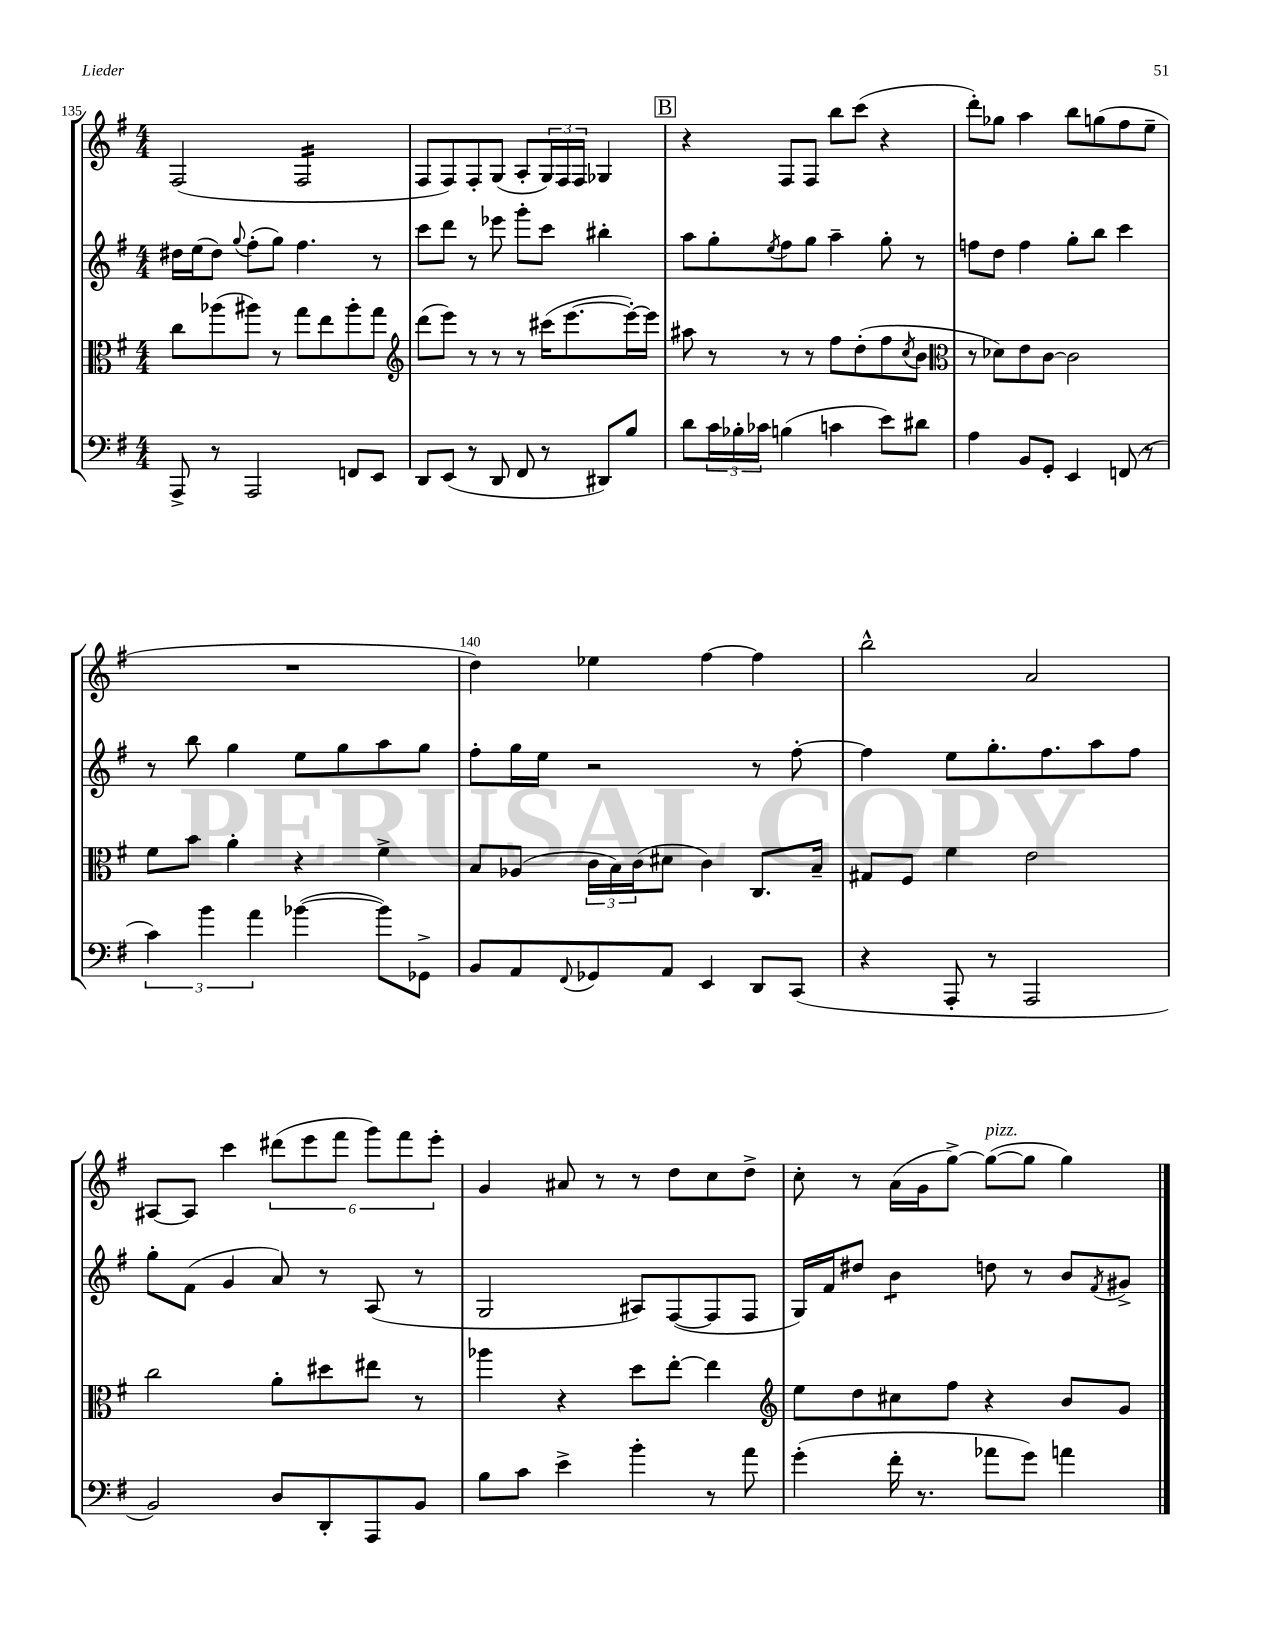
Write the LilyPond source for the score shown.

<<
\new StaffGroup <<
\new Staff = "s0" {
    \clef treble \key g \major \numericTimeSignature \time 4/4
    fis2( fis2:16 |
    fis8 fis8) fis8-. g8( a8-. \tuplet 3/2 { g16) fis16 fis16 } ges4 |
    \mark \markup { \box "B" } r4 fis8 fis8 b''8 c'''8( r4 |
    d'''8-.) ges''8 a''4 b''8 g''8( fis''8 e''8-- |
    R1 |
    d''4) ees''4 fis''4~ fis''4 |
    b''2-^ a'2 |
    ais8~ ais8 c'''4 \tuplet 6/4 { dis'''8( e'''8 fis'''8 g'''8) fis'''8 e'''8-. } |
    g'4 ais'8 r8 r8 d''8 c''8 d''8-> |
    c''8-. r8 a'16( g'16 g''8~->) g''8~^\markup { \italic "pizz." }( g''8 g''4) \bar "|." |
}
\new Staff = "s1" {
    \clef treble \key g \major \numericTimeSignature \time 4/4
    dis''16 e''16( dis''8) \appoggiatura { g''8 } fis''8-.( g''8) fis''4. r8 |
    c'''8 d'''8 r8 ees'''8 g'''8-. c'''8 bis''4-. |
    \mark \markup { \box "B" } a''8 g''8-. \acciaccatura { e''8 } fis''8 g''8 a''4-- g''8-. r8 |
    f''8 d''8 f''4 g''8-. b''8 c'''4 |
    r8 b''8 g''4 e''8 g''8 a''8 g''8 |
    fis''8-. g''16 e''16 r2 r8 fis''8~-. |
    fis''4 e''8 g''8.-. fis''8. a''8 fis''8 |
    g''8-. fis'8( g'4 a'8) r8 a8( r8 |
    g2 ais8) fis8~( fis8 fis8 |
    g16) fis'16 dis''8 b'4:8 d''8 r8 b'8 \acciaccatura { fis'8 } gis'8-> \bar "|." |
}
\new Staff = "s2" {
    \clef alto \key g \major \numericTimeSignature \time 4/4
    c''8 aes''8( ais''8) r8 g''8 e''8 ais''8-. g''8 |
    \clef treble d'''8( e'''8) r8 r8 r8 cis'''16( e'''8.~ e'''16~-.) e'''16 |
    \mark \markup { \box "B" } ais''8 r8 r8 r8 fis''8 d''8-.( fis''8 \acciaccatura { c''8 } b'8 |
    \clef alto r8 des'8) e'8 c'8~ c'2 |
    fis'8 b'8 a'4-. r4 fis'4-> |
    b8 aes8( \tuplet 3/2 { c'16 b16) c'16( } dis'8 c'4) c8. b16-- |
    gis8 fis8 fis'4 e'2 |
    c''2 a'8-. dis''8 eis''8 r8 |
    aes''4 r4 d''8 e''8~-. e''4 |
    \clef treble e''8 d''8 cis''8 fis''8 r4 b'8 g'8 \bar "|." |
}
\new Staff = "s3" {
    \clef bass \key g \major \numericTimeSignature \time 4/4
    a,,8-> r8 a,,2 f,8 e,8 |
    d,8 e,8( r8 d,8 fis,8 r8 dis,8) b8 |
    \mark \markup { \box "B" } d'8 \tuplet 3/2 { c'16 bes16-. ces'16 } b4( c'4 e'8) dis'8 |
    a4 b,8 g,8-. e,4 f,8( r8 |
    \tuplet 3/2 { c'4) b'4 a'4 } bes'4~( bes'8) ges,8-> |
    b,8 a,8 \appoggiatura { fis,8 } ges,8 a,8 e,4 d,8 c,8( |
    r4 a,,8-. r8 a,,2 |
    b,2) d8 d,8-. a,,8 b,8 |
    b8 c'8 e'4-> b'4-. r8 a'8 |
    g'4-.( fis'16-. r8. aes'8 g'8) a'4 \bar "|." |
}
>>
>>
\layout { \context { \Score currentBarNumber = #135 \override BarNumber.break-visibility = ##(#f #t #t) barNumberVisibility = #(every-nth-bar-number-visible 5) } }
